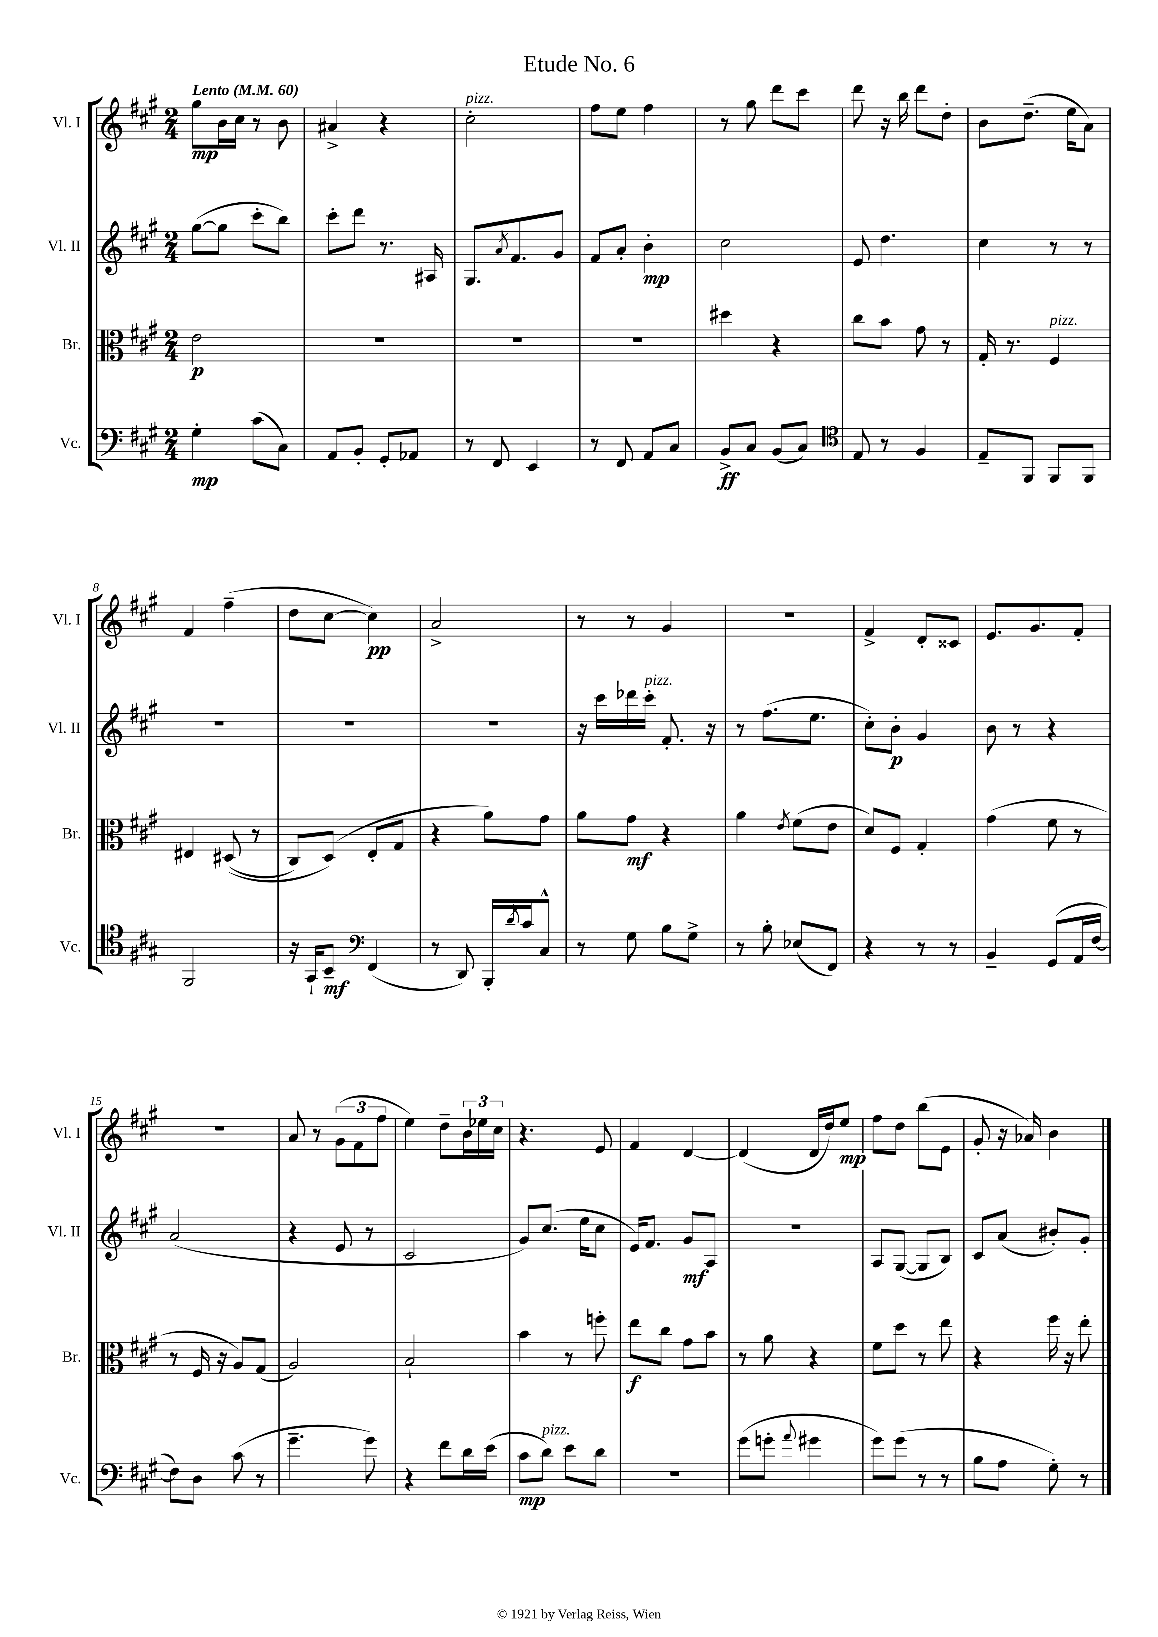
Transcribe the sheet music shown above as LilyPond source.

\header { title = "Etude No. 6" }
<<
\new StaffGroup <<
\new Staff = "s0" \with { instrumentName = "Vl. I" shortInstrumentName = "Vl. I" } {
    \clef treble \key a \major \numericTimeSignature \time 2/4 \tempo "Lento" 4 = 60
    gis''8\mp b'16 cis''16 r8 b'8 |
    ais'4-> r4 |
    cis''2-.^\markup { \italic "pizz." } |
    fis''8 e''8 fis''4 |
    r8 gis''8 d'''8 cis'''8 |
    d'''8 r16 b''16 d'''8 d''8-. |
    b'8 d''8.--( e''16 a'8) |
    fis'4 fis''4--( |
    d''8 cis''8~ cis''4\pp) |
    a'2-> |
    r8 r8 gis'4 |
    R2 |
    fis'4-> d'8-. cisis'8 |
    e'8. gis'8. fis'8-. |
    R2 |
    a'8 r8 \tuplet 3/2 { gis'8( fis'8 fis''8 } |
    e''4) d''8-- \tuplet 3/2 { b'16 ees''16 cis''16 } |
    r4. e'8 |
    fis'4 d'4~ |
    d'4( d'16 d''16) e''8\mp |
    fis''8 d''8 b''8( e'8 |
    gis'8-. r16 aes'16) b'4 \bar "|." |
}
\new Staff = "s1" \with { instrumentName = "Vl. II" shortInstrumentName = "Vl. II" } {
    \clef treble \key a \major \numericTimeSignature \time 2/4
    gis''8~( gis''8 cis'''8-. b''8) |
    cis'''8-. d'''8 r8. ais16 |
    gis8. \acciaccatura { a'8 } fis'8. gis'8 |
    fis'8 a'8-. b'4-.\mp |
    cis''2 |
    e'8 d''4. |
    cis''4 r8 r8 |
    R2 |
    R2 |
    R2 |
    r16 cis'''16 des'''16 cis'''16-.^\markup { \italic "pizz." } fis'8.-. r16 |
    r8 fis''8.( e''8. |
    cis''8-.) b'8-.\p gis'4 |
    b'8 r8 r4 |
    a'2( |
    r4 e'8 r8 |
    cis'2 |
    gis'8) cis''8.( e''16 cis''8 |
    e'16) fis'8. gis'8\mf a8 |
    r2 |
    a8 gis8~( gis8 b8) |
    cis'8 a'8( bis'8-.) gis'8-. \bar "|." |
}
\new Staff = "s2" \with { instrumentName = "Br." shortInstrumentName = "Br." } {
    \clef alto \key a \major \numericTimeSignature \time 2/4
    e'2\p |
    R2 |
    R2 |
    R2 |
    dis''4 r4 |
    cis''8 b'8 gis'8 r8 |
    gis16-. r8. fis4^\markup { \italic "pizz." } |
    eis4 dis8(\( r8 |
    cis8) d8(\) e8-. gis8 |
    r4 a'8) gis'8 |
    a'8 gis'8\mf r4 |
    a'4 \acciaccatura { e'8 } fis'8( e'8 |
    d'8) fis8 gis4-. |
    gis'4( fis'8 r8 |
    r8 fis16 r16 a8) gis8( |
    a2) |
    b2-! |
    b'4 r8 f''8-. |
    e''8\f cis''8 gis'8 b'8 |
    r8 a'8 r4 |
    fis'8 d''8 r8 e''8 |
    r4 fis''16 r16 e''8-. \bar "|." |
}
\new Staff = "s3" \with { instrumentName = "Vc." shortInstrumentName = "Vc." } {
    \clef bass \key a \major \numericTimeSignature \time 2/4
    gis4-.\mp cis'8( cis8) |
    a,8 b,8-. gis,8-. aes,8 |
    r8 fis,8 e,4 |
    r8 fis,8 a,8 cis8 |
    b,8->\ff cis8 b,8( cis8) |
    \clef tenor e8 r8 fis4 |
    e8-- fis,8 fis,8 fis,8 |
    fis,2 |
    r16 gis,16-! b,8--\mf \clef bass fis,4( |
    r8 d,8) b,,16-. \acciaccatura { d'8 } cis'16 cis8-^ |
    r8 gis8 b8 gis8-> |
    r8 b8-. ees8( fis,8) |
    r4 r8 r8 |
    b,4-- gis,8( a,16 fis16~ |
    fis8) d8 cis'8( r8 |
    gis'4.-- gis'8) |
    r4 fis'8 d'16 e'16( |
    cis'8\mp d'8^\markup { \italic "pizz." }) e'8 d'8 |
    R2 |
    gis'8( g'8-. \appoggiatura { a'8 } gis'4 |
    gis'8) gis'8( r8 r8 |
    b8 a8 gis8-.) r8 \bar "|." |
}
>>
>>
